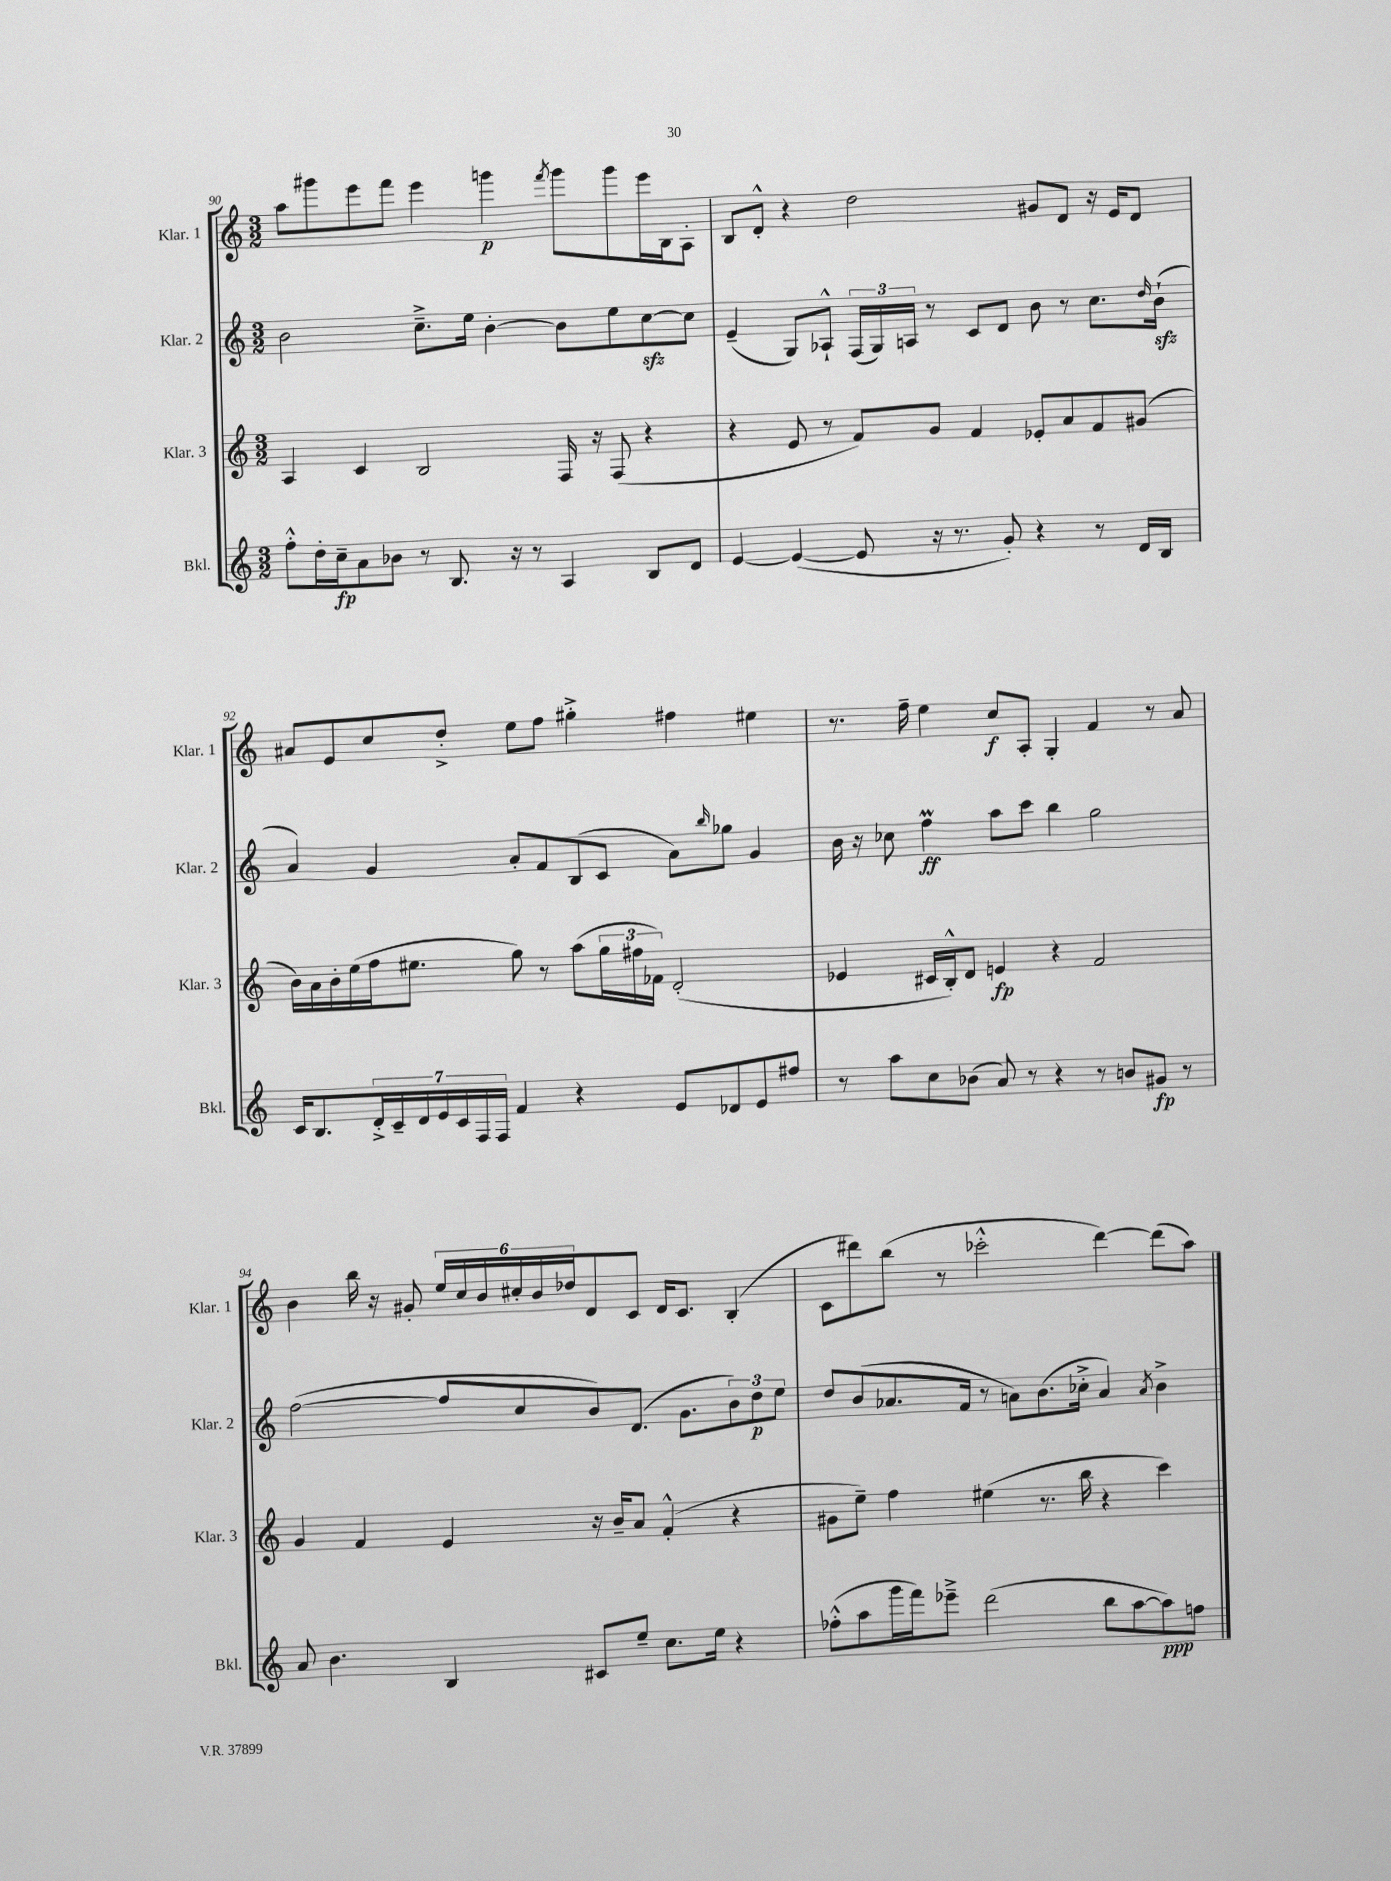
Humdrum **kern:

**kern	**kern	**kern	**kern
*staff4	*staff3	*staff2	*staff1
*clefG2	*clefG2	*clefG2	*clefG2
*k[]	*k[]	*k[]	*k[]
*M3/2	*M3/2	*M3/2	*M3/2
8ff'^^	4A	2b	8aa
16dd'	.	.	8ggg#
16cc~	.	.	.
8a	4c	.	8eee
8b-	.	.	8fff
8r	2B	8.cc~^	4eee
8.B	.	.	.
.	.	16ee	.
.	.	[4b'	4ggg
16r	.	.	.
8r	.	.	.
.	.	.	8qfff
4A	16F	8b]	8ggg
.	16r	.	.
.	(8F	8ee	8ggg
8B	4r	[8cc	16eee
.	.	.	16B
8d	.	8cc]	8A'
=	=	=	=
[4e	4r	(4e~	8B
.	.	.	8d'^^
(4e_	8e	8G)	4r
.	8r	8A-`^^	.
8e]	8f)	(24F	2dd
.	.	24G)	.
.	.	24A	.
16r	8g	8r	.
8.r	.	.	.
.	4f	8c	.
8g')	.	8d	.
4r	8e-'	8b	8g#
.	8a	8r	8d
8r	8f	8.cc	16r
.	.	.	16e
16d	(8g#	.	8d
.	.	16qqdd	.
16B	.	(16b`	.
=	=	=	=
16c	16b)	4a)	8a#
8.B	16a	.	.
.	16b'	.	8e
.	(16ee	.	.
28d'^	16ff	4g	8cc
28c~	.	.	.
.	8.ee#	.	.
28d	.	.	.
28e	.	.	.
.	.	.	8dd'^
28c	.	.	.
28F	.	.	.
28F	.	.	.
4f	8gg)	8a'	8ee
.	8r	8f	8ff
4r	(8aa	(8B	4gg#'^
.	24gg	8c	.
.	24ff#	.	.
.	24f-)	.	.
8e	(2d'	8a)	4ff#
.	.	16qqbb	.
8d-	.	8gg-	.
8e	.	4g	4ee#
8ff#	.	.	.
=	=	=	=
8r	4e-	16b	8.r
.	.	16r	.
8aa	.	8cc-	.
.	.	.	16ff~
8cc	16c#	4ff	4ee
.	16B'^^)	.	.
(8b-	8d	.	.
8a)	4e	8aa	8cc
8r	.	8ccc	8A'
4r	4r	4bb	4G'
8r	2f	2gg	4f
8b	.	.	.
8g#	.	.	8r
8r	.	.	8a
=	=	=	=
8a	4g	([2ff	4b
4.b	.	.	.
.	4f	.	16bb
.	.	.	16r
.	.	.	8g#'
4B	4e	8ff]	24ee
.	.	.	24cc
.	.	.	24b
.	.	8cc	24cc#'
.	.	.	24b
.	.	.	24dd-
8c#	16r	8b)	8d
.	16b~	.	.
8ee~	8a	(8.d	8c
8.cc	(4f'^^	.	16d
.	.	8.g	8.c
16ee	.	.	.
4r	4r	12b)	(4B'
.	.	12dd	.
.	.	12ee	.
=	=	=	=
(8ff-'^^	8g#	8dd	8c
8aa	8ee~)	(8b	8ddd#)
16ggg	4ff	8.a-	(8bb
16fff)	.	.	.
8eee-~^	.	.	8r
.	.	16f	.
(2ddd	(4ee#	8r	2ccc-'^^
.	.	8a)	.
.	8.r	(8.b	.
.	16bb	16cc-'^	.
8bb	4r	4a)	[4ddd#)
[8aa	.	.	.
.	.	8qa	.
8aa])	4ccc)	4b^	(8ddd#]
8ff	.	.	8aa)
==	==	==	==
*-	*-	*-	*-
